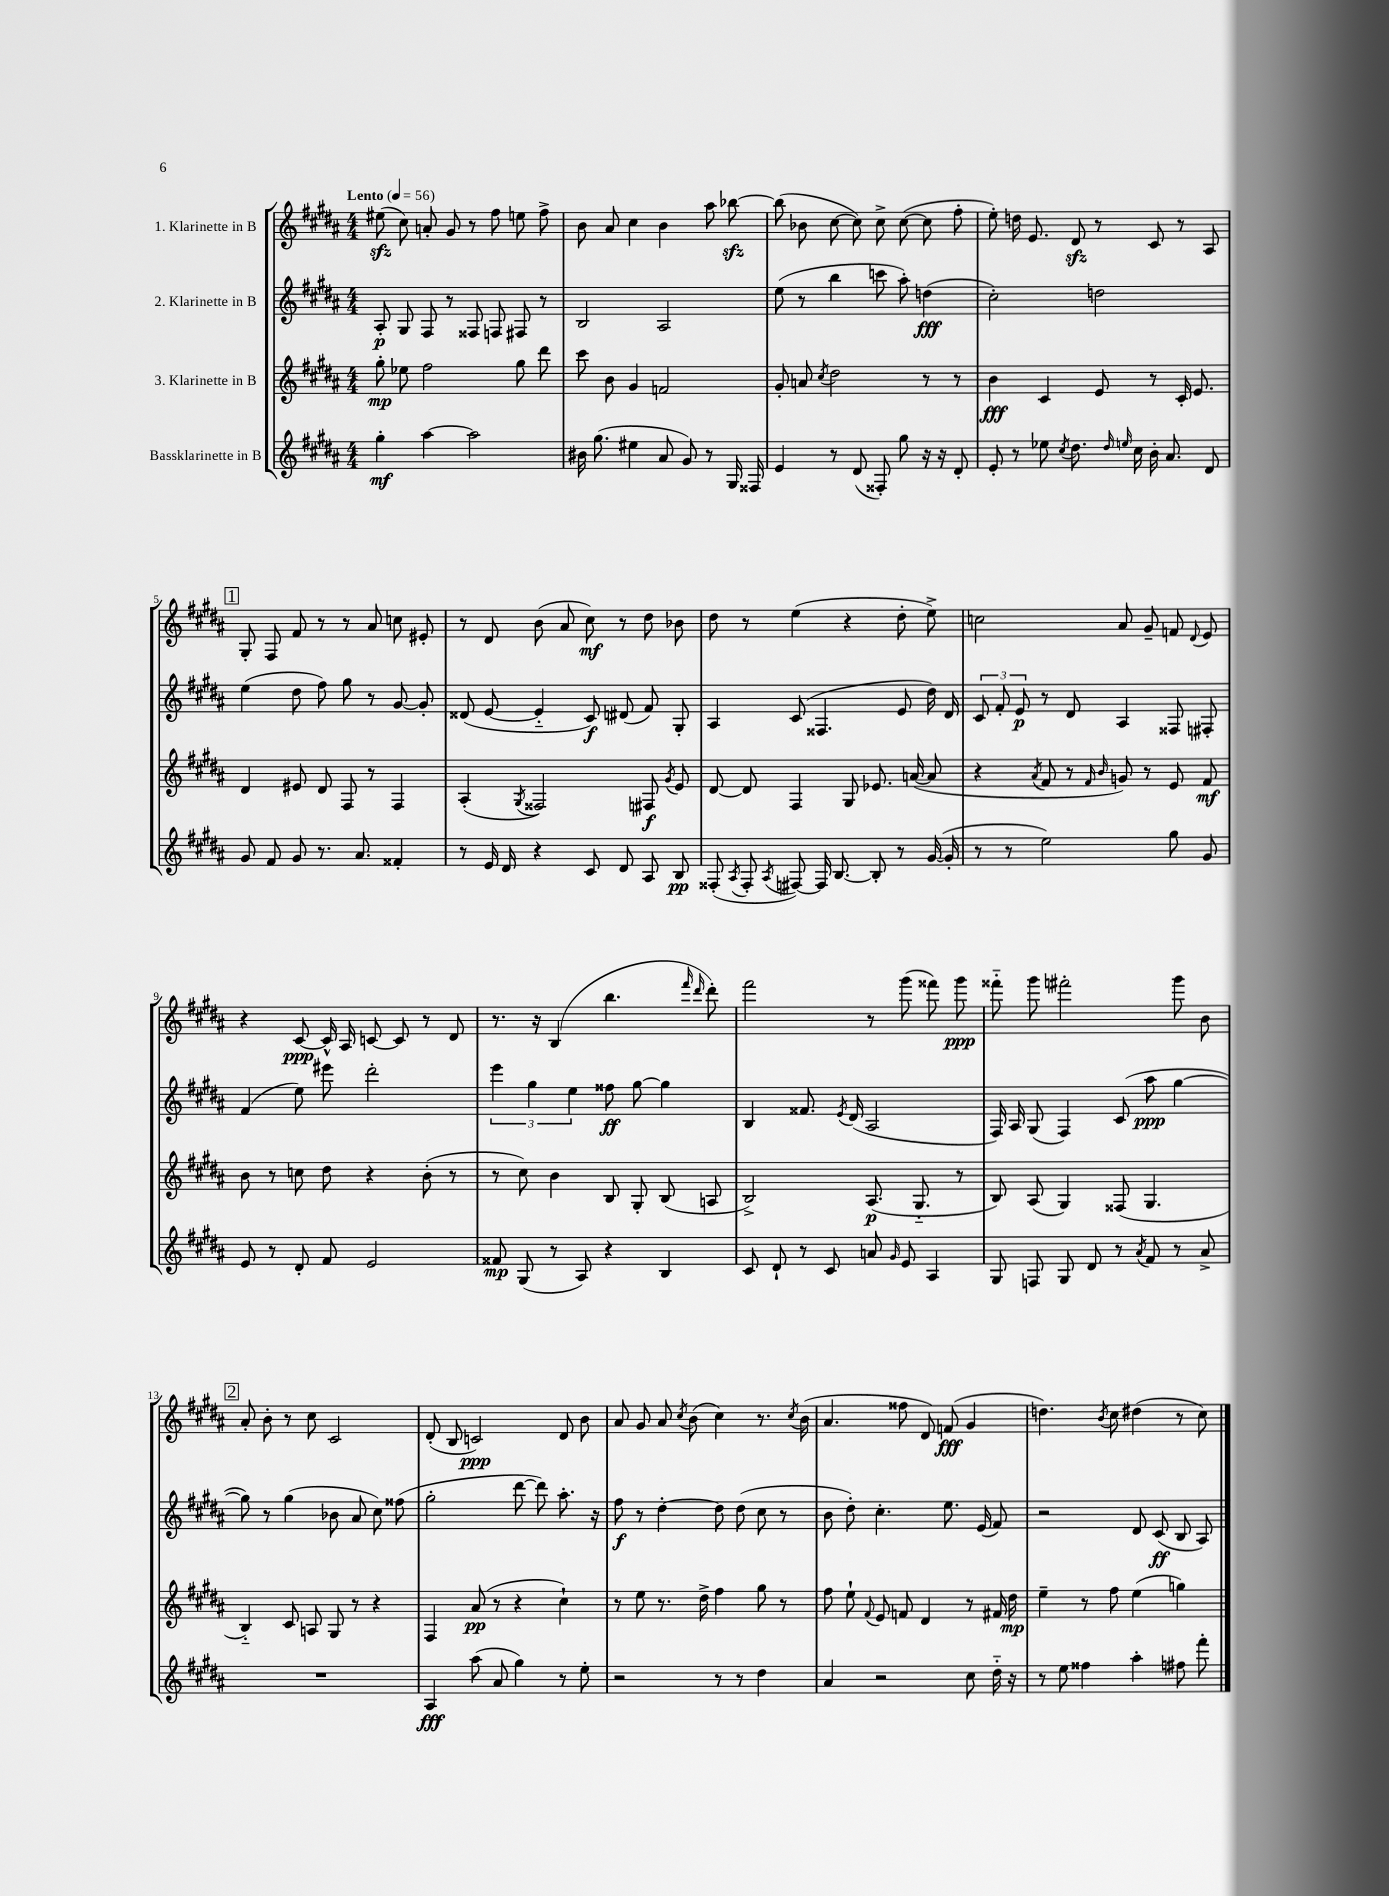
<<
\new StaffGroup <<
\new Staff = "s0" \with { instrumentName = "1. Klarinette in B" } {
    \clef treble \key b \major \numericTimeSignature \time 4/4 \tempo "Lento" 4 = 56
    \autoBeamOff eis''8\sfz( cis''8) a'8-. gis'8 r8 fis''8 e''8 fis''8-> |
    b'8 ais'8 cis''4 b'4 ais''8 bes''8~\sfz |
    bes''8( bes'8 cis''8~ cis''8) cis''8-> cis''8~( cis''8 fis''8-. |
    e''8-.) d''16 e'8. dis'8\sfz r8 cis'8 r8 ais8 |
    \mark \markup { \box "1" } gis8-. fis8 fis'8 r8 r8 ais'8 c''8 eis'8-. |
    r8 dis'8 b'8( ais'8 cis''8\mf) r8 dis''8 bes'8 |
    dis''8 r8 e''4( r4 dis''8-. e''8->) |
    c''2 ais'8 gis'8-- f'8 \appoggiatura { dis'8 } e'8 |
    r4 cis'8~\ppp cis'16-^ ais16 c'8~ c'8 r8 dis'8 |
    r8. r16 b4( b''4. \grace { fis'''16 dis'''16 } dis'''8-.) |
    fis'''2 r8 gis'''8( fisis'''8) gis'''8\ppp |
    fisis'''8-_ gis'''8 fis'''2-. gis'''8 b'8 |
    \mark \markup { \box "2" } ais'8-. b'8-. r8 cis''8 cis'2 |
    dis'8-.( b8 c'2\ppp) dis'8 b'8 |
    ais'8 gis'8 ais'8 \acciaccatura { cis''8 } b'8( cis''4) r8. \acciaccatura { cis''8 } b'16( |
    ais'4. fisis''8 dis'8) f'8\fff( gis'4 |
    d''4.) \acciaccatura { b'8 } cis''8 dis''4( r8 cis''8) \bar "|." |
}
\new Staff = "s1" \with { instrumentName = "2. Klarinette in B" } {
    \clef treble \key b \major \numericTimeSignature \time 4/4
    \autoBeamOff ais8-.\p gis8 fis8 r8 fisis8 f8 fis8 r8 |
    b2 ais2 |
    e''8( r8 b''4 c'''8 ais''8-.) d''4\fff( |
    cis''2-.) d''2 |
    \mark \markup { \box "1" } e''4( dis''8 fis''8) gis''8 r8 gis'8~ gis'8-. |
    disis'8( e'8~ e'4-_ cis'8\f) dis'8( fis'8) gis8-. |
    ais4 cis'8( fisis4. e'8 dis''16) dis'16 |
    \tuplet 3/2 { cis'8 fis'8-. e'8\p } r8 dis'8 ais4 fisis8 fis8-. |
    fis'4( e''8) eis'''8 dis'''2-. |
    \tuplet 3/2 { e'''4 gis''4 e''4 } fisis''8\ff gis''8~ gis''4 |
    b4 fisis'8. \acciaccatura { e'8 } dis'16( ais2 |
    fis16) ais16 gis8( fis4) cis'8( ais''8\ppp gis''4~ |
    \mark \markup { \box "2" } gis''8) r8 gis''4( bes'8 ais'8 cis''8) fisis''8( |
    gis''2-. dis'''8~ dis'''8) ais''8.-. r16 |
    fis''8\f r8 dis''4~-. dis''8 dis''8( cis''8 r8 |
    b'8 dis''8-.) cis''4.-. e''8. e'16( fis'8) |
    r2 dis'8 cis'8\ff( b8 ais8) \bar "|." |
}
\new Staff = "s2" \with { instrumentName = "3. Klarinette in B" } {
    \clef treble \key b \major \numericTimeSignature \time 4/4
    \autoBeamOff gis''8-.\mp ees''8 fis''2 gis''8 dis'''8 |
    cis'''8 b'8 gis'4 f'2 |
    gis'8-. a'8 \acciaccatura { cis''8 } dis''2 r8 r8 |
    b'4\fff cis'4 e'8 r8 cis'16-. e'8. |
    \mark \markup { \box "1" } dis'4 eis'8 dis'8 fis8 r8 fis4 |
    ais4-.( \acciaccatura { gis8 } fisis2) fis8\f \acciaccatura { gis'8 } e'8 |
    dis'8~ dis'8 fis4 gis8 ees'8. a'16~( a'8 |
    r4 \acciaccatura { ais'8 } fis'8 r8 \grace { fis'16 b'16 } g'8) r8 e'8 fis'8\mf |
    b'8 r8 c''8 dis''8 r4 b'8-.( r8 |
    r8 cis''8) b'4 b8 gis8-. b8( a8 |
    b2->) ais8.\p( gis8.-_ r8 |
    b8) ais8( gis4) fisis8( gis4. |
    \mark \markup { \box "2" } b4-_) cis'8 a8 gis8 r8 r4 |
    fis4 ais'8\pp( r8 r4 cis''4-!) |
    r8 e''8 r8. dis''16-> fis''4 gis''8 r8 |
    fis''8 e''8-! \appoggiatura { fis'8 } e'8 f'8 dis'4 r8 fis'16 dis''16\mp |
    e''4-- r8 fis''8 e''4( g''4) \bar "|." |
}
\new Staff = "s3" \with { instrumentName = "Bassklarinette in B" } {
    \clef treble \key b \major \numericTimeSignature \time 4/4
    \autoBeamOff gis''4-.\mf ais''4~ ais''2 |
    bis'16 gis''8.( eis''4 ais'8 gis'8) r8 gis16 fisis16 |
    e'4 r8 dis'8( fisis8-.) gis''8 r16 r16 dis'8-. |
    e'8-. r8 ees''8 \acciaccatura { cis''8 } dis''8. \grace { dis''16 e''16 } cis''16 b'16-. ais'8. dis'8 |
    \mark \markup { \box "1" } gis'8 fis'8 gis'8 r8. ais'8. fisis'4-. |
    r8 e'16 dis'16 r4 cis'8 dis'8 ais8 b8\pp |
    fisis8-.( \acciaccatura { ais8 } fisis8-. \acciaccatura { ais8 } fis8~) fis16 b8.~ b8-. r8 gis'16~( gis'16-. |
    r8 r8 e''2) gis''8 gis'8 |
    e'8 r8 dis'8-. fis'8 e'2 |
    fisis'8\mp gis8( r8 ais8) r4 b4 |
    cis'8 dis'8-! r8 cis'8 a'8 \grace { gis'16 } e'8 ais4 |
    gis8 f8 gis8 dis'8 r8 \acciaccatura { ais'8 } fis'8 r8 ais'8-> |
    \mark \markup { \box "2" } R1 |
    ais4\fff ais''8( ais'8 gis''4) r8 e''8-. |
    r2 r8 r8 dis''4 |
    ais'4 r2 cis''8 dis''16-_ r16 |
    r8 e''8 fisis''4 ais''4-. fis''8 fis'''8-. \bar "|." |
}
>>
>>
